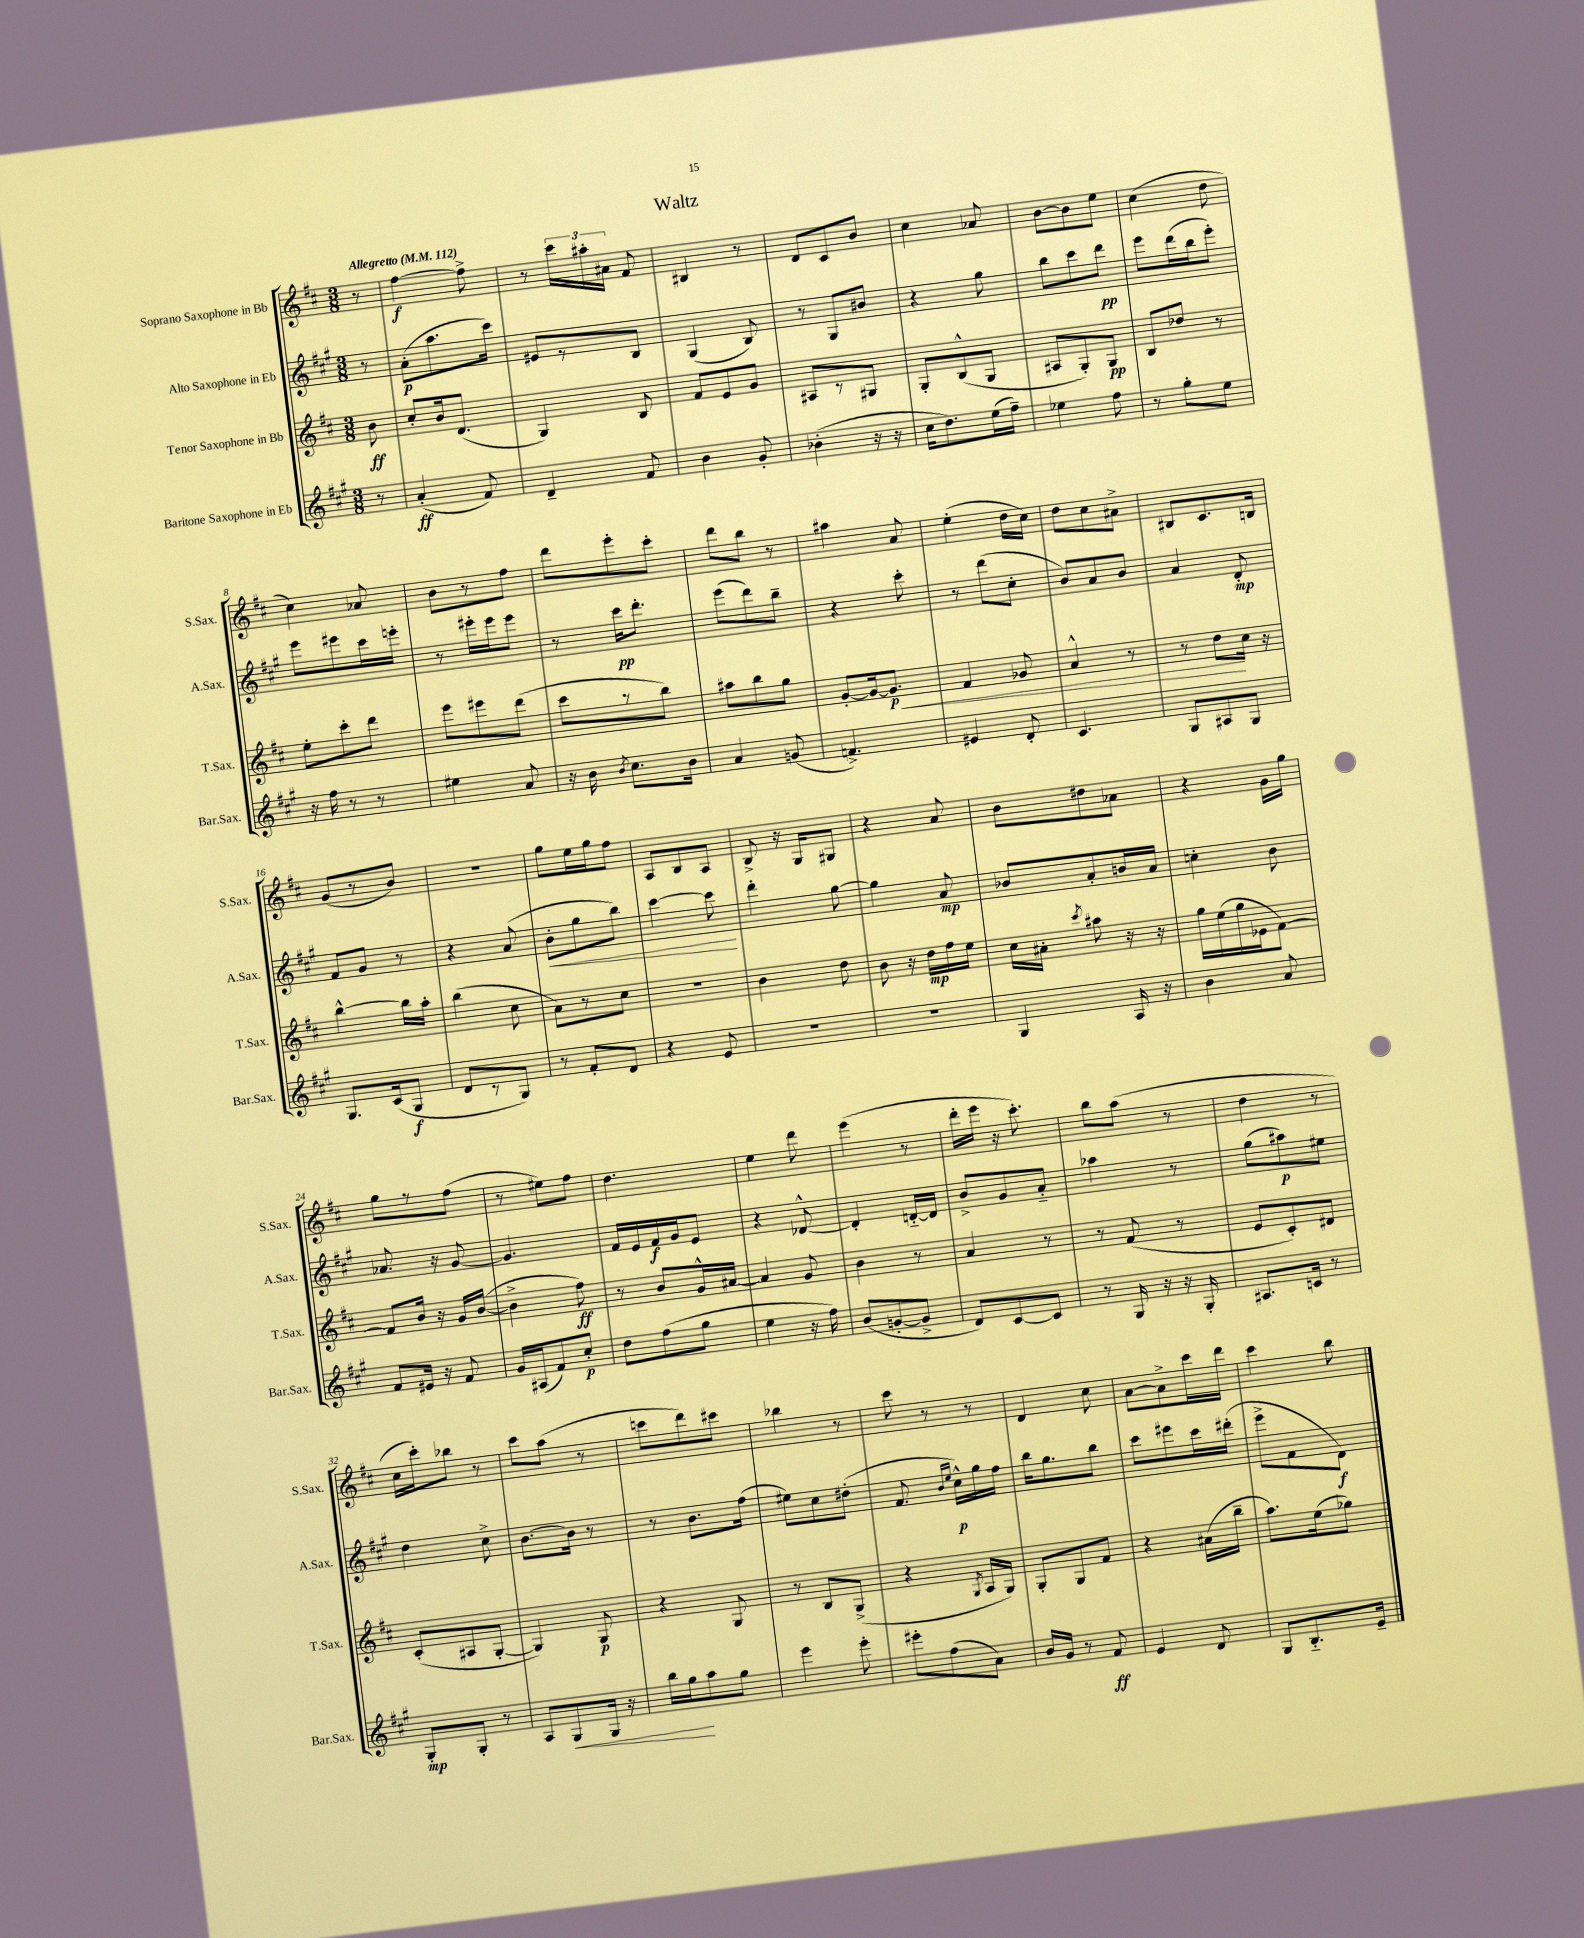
\header { title = "Waltz" }
<<
\new StaffGroup <<
\new Staff = "s0" \with { instrumentName = "Soprano Saxophone in Bb" shortInstrumentName = "S.Sax." } {
    \clef treble \key d \major \numericTimeSignature \time 3/8 \partial 8 \tempo "Allegretto" 4 = 112
    \autoBeamOff r8 |
    fis''4~\f fis''8-> |
    r8 \tuplet 3/2 { cis'''16[ ais''16-. ais'16] } fis'8 |
    bis4 r8 |
    d'8[ cis'8 b'8] |
    cis''4 aes'8 |
    b'8[~ b'8 e''8] |
    cis''4( d''8 |
    cis''4) aes'8 |
    b'8[ r8 fis''8] |
    d'''8[ e'''8-. cis'''8]-. |
    d'''8[ b''8] r8 |
    ais''4 a'8 |
    e''4-.( d''16[ cis''16]) |
    d''8[ cis''8 ais'8]-> |
    bis8[ cis'8. b16] |
    g'8[( r8 b'8]) |
    r4. |
    g''8[ e''16 g''16 fis''8] |
    a8[ b8 a8] |
    b8-> r16 g16[ gis8] |
    r4 a'8 |
    b'8[ dis''8 aes'8] |
    r4 g'16[ g''16] |
    g''8[ r8 fis''8]( |
    r8 eis''8[) fis''8] |
    d''4. |
    e''4 d'''8 |
    e'''4( r8 |
    d'''16[-. e'''16] r16 cis'''8.-.) |
    b''8[ a''8]( r8 |
    d''4 r8 |
    cis''16[ cis'''16-.) bes''8] r8 |
    cis'''8[ a''8]( r8 |
    c'''8[ d'''8) cis'''8] |
    bes''4 r8 |
    cis'''8 r8 r8 |
    d'4 cis''8 |
    a'8[~ a'8-> cis'''16 d'''16] |
    cis'''4 b''8 \bar "|." |
}
\new Staff = "s1" \with { instrumentName = "Alto Saxophone in Eb" shortInstrumentName = "A.Sax." } {
    \clef treble \key a \major \numericTimeSignature \time 3/8 \partial 8
    \autoBeamOff r8 |
    a'8[-.\p( a''8. cis'''16]) |
    eis'8[ r8 b8] |
    gis4( b8) |
    r8 gis8[ bis'8] |
    r4 gis''8 |
    b''8[ cis'''8 d'''8]\pp |
    e'''8[ d'''16( b''16 e'''8]-.) |
    e'''8[ eis'''8 cis'''16 e'''16]-. |
    r8 eis'''16[-. eis'''16 eis'''8] |
    r8 cis'''16[\pp d'''8.]-. |
    e'''8[( d'''8) b''8]-- |
    r4 cis'''8-. |
    r8 d'''8[( cis''8]-. |
    b'8[) a'8 b'8] |
    a'4 d'8-.\mp |
    fis'8[ gis'8] r8 |
    r4 a'8( |
    b'8[-.\< gis''8 b''8]) |
    cis'''4~ cis'''8\! |
    d'''4-. gis''8~ |
    gis''4 a'8\mp |
    bes'8[ a'8-. b'16 a'16] |
    c''4-. b'8 |
    aes'8. r16 gis'8~ |
    gis'4. |
    fis'16[ e'16 fis'16\f gis'16 e'8] |
    r4 des'8~-^ |
    des'4-. d'16[~-_ d'16] |
    b'8[-> gis'8 a'8]-_ |
    aes''4 r8 |
    gis''8[( ais''8\p) eis''8] |
    d''4 cis''8-> |
    b'8.[~ b'16] r8 |
    r8 b'8.[ fis''16]( |
    eis''8[) cis''8 dis''8]-.( |
    fis'8. \grace { b'16[ e''16] } cis''16[-^\p) gis''16 fis''16] |
    b''16[ gis''8. b''8] |
    cis'''8[ eis'''8 cis'''16 dis'''16]-.( |
    e'''8[-> fis'8 d'8]\f) \bar "|." |
}
\new Staff = "s2" \with { instrumentName = "Tenor Saxophone in Bb" shortInstrumentName = "T.Sax." } {
    \clef treble \key d \major \numericTimeSignature \time 3/8 \partial 8
    \autoBeamOff b'8\ff |
    cis''8[-. b'16 d'8.]( |
    g4) b8 |
    fis'8[ e'8 g'8] |
    ais8[ r8 gis8] |
    g8[-. b8-^( g8] |
    ais8[ g8-.) g8]\pp |
    b8[ des''8] r8 |
    e''8[-. cis'''8-. d'''8] |
    e'''8[ eis'''8 d'''8]( |
    cis'''8[ r8 b''8]) |
    ais''8[ b''8 g''8] |
    g'8[~-. g'16~ g'8.]\p\< |
    fis'4 ges'8 |
    a'4-^ r8 |
    r8 d''8[\! cis''16] r16 |
    b''4~-^ b''16[ a''16]-. |
    b''4( cis''8 |
    a'8[) r8 cis''8] |
    R4. |
    b'4 d''8 |
    b'8 r16 d''16[\mp fis''16 e''16] |
    cis''16[ ais'16]-. \acciaccatura { cis'''8 } ais''8 r16 r16 |
    g''16[ e''16( g''16 ees'16 fis'8]~) |
    fis'8[ b'16] r16 g'16[ b'16]~( |
    b'4-> fis''8\ff) |
    r8 b'8[ g'16-^ ais'16]~ |
    ais'4 g'8 |
    b'4 r8 |
    a'4 r8 |
    r8 fis'8( r8 |
    e'8[ cis'8-.) dis'8] |
    cis'8[-.( ais8 g8]~-. |
    g4) g8\p |
    r4 g8 |
    r8 b8[ g8]->( |
    r4 \acciaccatura { g8 } a16[ g16]) |
    g8[-. g8 fis'8] |
    r4 ais'16[( b''16]-- |
    a''8.[) e''16( ges''8]) \bar "|." |
}
\new Staff = "s3" \with { instrumentName = "Baritone Saxophone in Eb" shortInstrumentName = "Bar.Sax." } {
    \clef treble \key a \major \numericTimeSignature \time 3/8 \partial 8
    \autoBeamOff r8 |
    a'4-.\ff( fis'8) |
    d'4-- fis'8 |
    b'4 gis'8-. |
    bes'4-.( r16 r16 |
    cis''16[ d''8.) e''16( fis''16]--) |
    ees''4 fis''8 |
    r8 gis''8[-. e''8] |
    r16 fis''16 r8 r8 |
    eis''4 a'8 |
    r16 b'16 \acciaccatura { b'8 } cis''8.[ b'16] |
    a'4 g'8( |
    f'4.->) |
    eis'4 d'8-. |
    cis'4. |
    gis8[ ais8 gis8] |
    gis8.[ cis'16( gis8]\f |
    d'8[ r8 gis8]) |
    r8 fis'8[-. d'8] |
    r4 e'8 |
    R4. |
    R4. |
    gis4 a16 r16 |
    b'4 a'8 |
    fis'8[ eis'16] r16 fis'8 |
    gis'16[ ais16( fis'8) cis''8]-.\p |
    d''8[ fis''8( gis''8] |
    e''4 r16 fis''16) |
    b'8[( g'8~-. g'8]-> |
    d'8[) cis'8~ cis'8] |
    r8 gis16 r16 r16 gis16-. |
    ais8.[ c'16] r8 |
    gis8[-.\mp gis8]-. r8 |
    a8[ gis8\< gis16] r16 |
    b''16[ gis''16\! a''8 gis''8] |
    e'''4 e'''8-. |
    eis'''8[-. fis''8( a'8]) |
    b'16[ gis'16] r8 fis'8\ff |
    e'4 d'8 |
    gis8[ b8.-_ e'16]-- \bar "|." |
}
>>
>>
